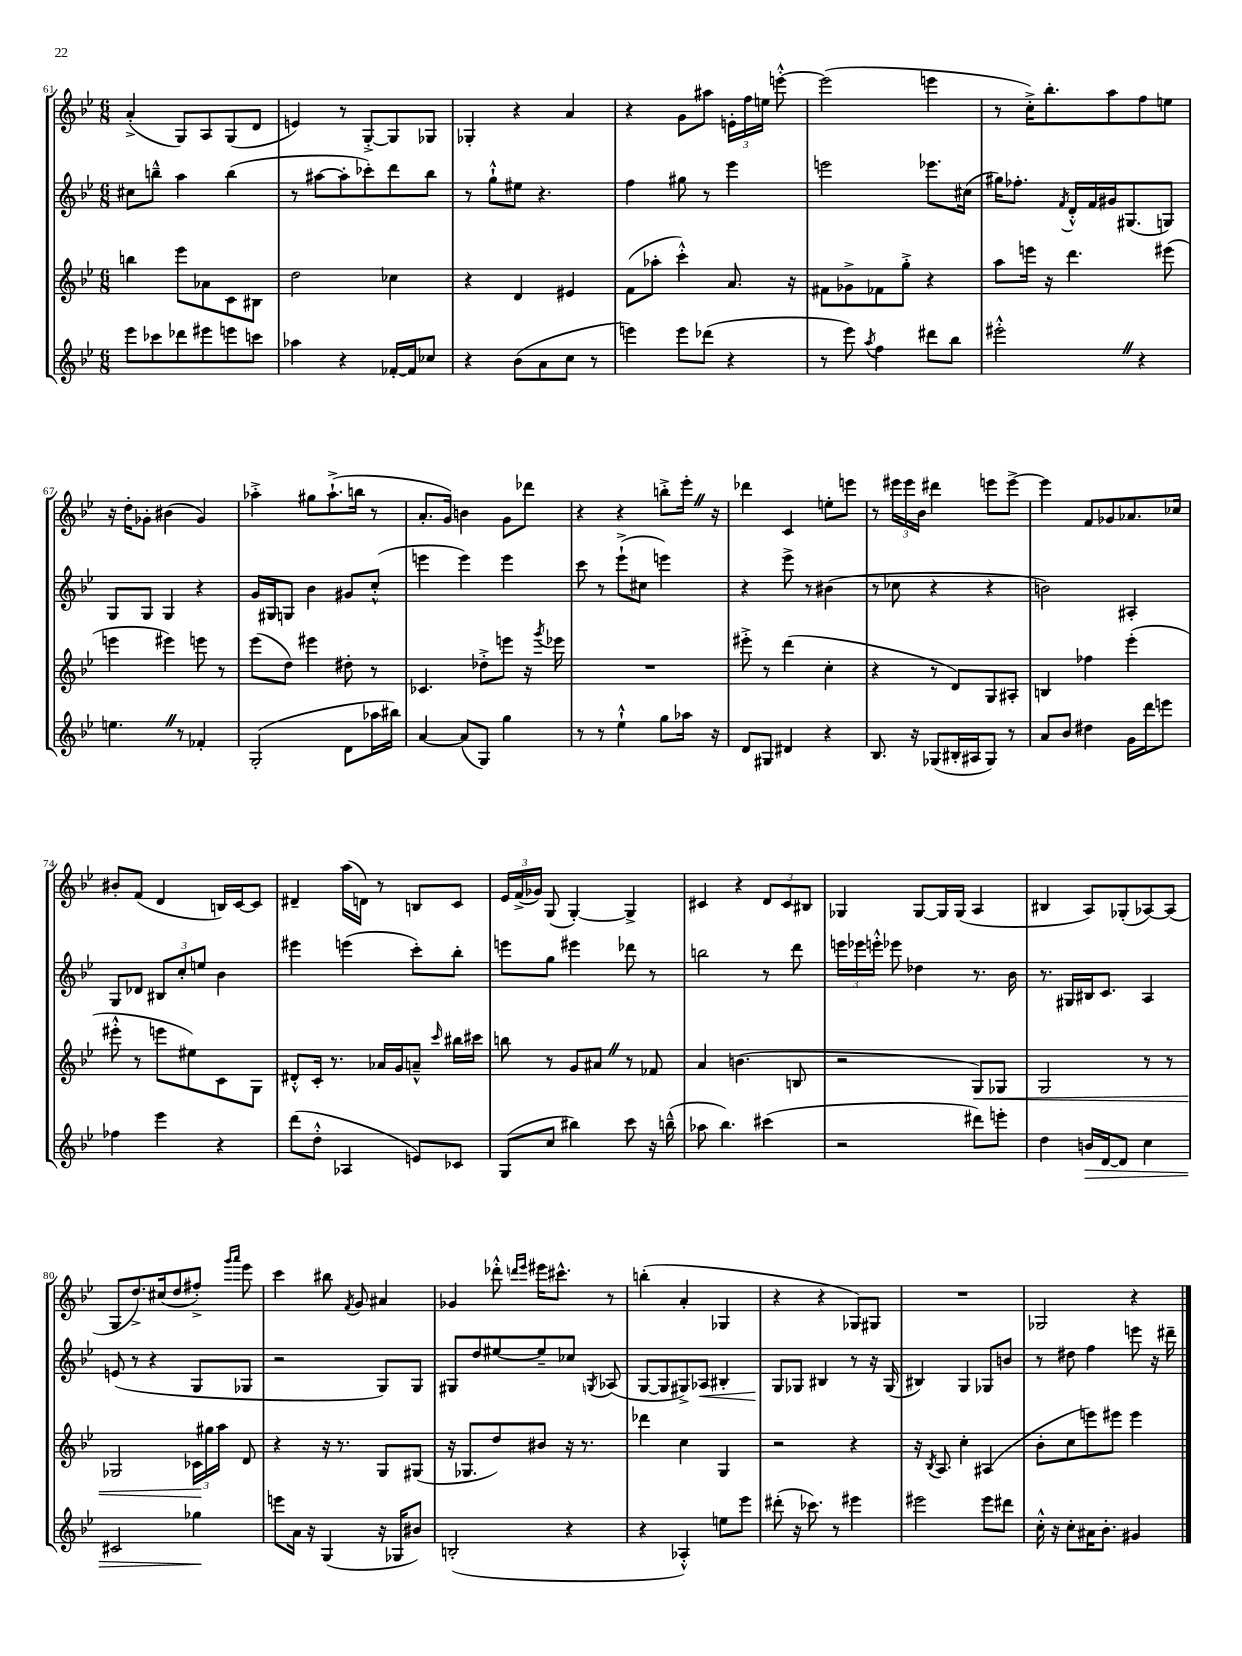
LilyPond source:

<<
\new StaffGroup <<
\new Staff = "s0" {
    \clef treble \key bes \major \numericTimeSignature \time 6/8
    \autoBeamOff a'4-.->( g8[) a8 g8( d'8] |
    e'4) r8 g8[~-.-> g8 ges8] |
    ges4-. r4 a'4 |
    r4 g'8[ ais''8] \tuplet 3/2 { e'16[-. f''16 e''16] } e'''8~-.-^ |
    e'''2( e'''4 |
    r8 c''16[-.->) bes''8.-. a''8 f''8 e''8] |
    r16 d''16[-. ges'8]-. bis'4( ges'4) |
    aes''4-.-> gis''8[ aes''8.-!->( b''16] r8 |
    a'8.[-. g'16]) b'4 g'8[ des'''8] |
    r4 r4 b''8[-.-> ees'''16]-. \once \override BreathingSign.text = \markup { \musicglyph "scripts.caesura.straight" } \breathe r16 |
    des'''4 c'4 e''8[-. e'''8] |
    r8 \tuplet 3/2 { eis'''16[ eis'''16 bes'16] } dis'''4 e'''8[ e'''8]~-> |
    e'''4 f'8[ ges'8 aes'8. ces''16] |
    bis'8[-. f'8]( d'4 b16[) c'16~ c'8] |
    dis'4-- a''16[( d'16]) r8 b8[ c'8] |
    \tuplet 3/2 { ees'16[ f'16->( ges'16]) } g8( g4~-.) g4-> |
    cis'4 r4 \tuplet 3/2 { d'8[ cis'8 bis8] } |
    ges4 ges8[~ ges16 ges16]( a4 |
    bis4 a8[) ges8-.( aes8~) aes8]( |
    g8[ d''8.->) cis''16( d''8 fis''8]-.->) \grace { g'''16[ a'''16] } ees'''8 |
    c'''4 bis''8 \acciaccatura { f'8 } g'8 ais'4 |
    ges'4 des'''8-.-^ \grace { d'''16[ ees'''16] } eis'''16[ cis'''8.]-^ r8 |
    b''4-.( a'4-. ges4 |
    r4 r4 ges8[) gis8] |
    R2. |
    ges2 r4 \bar "|." |
}
\new Staff = "s1" {
    \clef treble \key bes \major \numericTimeSignature \time 6/8
    \autoBeamOff cis''8[ b''8]---^ a''4 b''4( |
    r8 ais''8[~ ais''8-. ces'''8-.) d'''8 bes''8] |
    r8 g''8[-!-^ eis''8] r4. |
    f''4 gis''8 r8 ees'''4 |
    e'''2 ees'''8.[ cis''16]( |
    gis''16[) fes''8.]-. \acciaccatura { f'8 } d'16[-.-^ f'16 gis'16 gis8.( g8]) |
    g8[ g8] g4 r4 |
    g'16[ gis16 g8] bes'4 gis'8[ c''8]-.-^( |
    e'''4 e'''4) e'''4 |
    c'''8 r8 ees'''8[-!->( cis''8] e'''4) |
    r4 ees'''8-> r8 bis'4( |
    r8 ces''8 r4 r4 |
    b'2) ais4-. |
    g8[ des'8] \tuplet 3/2 { bis8[ c''8-. e''8] } bes'4 |
    eis'''4 e'''4( c'''8[-.) bes''8]-. |
    e'''8[ g''8] eis'''4 des'''8 r8 |
    b''2 r8 d'''8 |
    \tuplet 3/2 { e'''16[ ees'''16 e'''16]-.-^ } ees'''8 des''4 r8. bes'16 |
    r8. gis16[ bis16 c'8.] a4 |
    e'8( r8 r4 g8[ ges8] |
    r2 g8[) g8] |
    gis8[ d''8 eis''8~ eis''8-- ces''8] \acciaccatura { g8 } aes8( |
    g8[~ g8 gis8->) aes8]\< bis4-. |
    g8[\! ges8] bis4 r8 r16 ges16( |
    bis4) g4 ges8[ b'8] |
    r8 dis''8 f''4 e'''8 r16 dis'''16-- \bar "|." |
}
\new Staff = "s2" {
    \clef treble \key bes \major \numericTimeSignature \time 6/8
    \autoBeamOff b''4 ees'''8[ aes'8 c'8 bis8] |
    d''2 ces''4 |
    r4 d'4 eis'4 |
    f'8[( aes''8]-. c'''4-.-^) a'8. r16 |
    fis'8[ ges'8-> fes'8 g''8]-.-> r4 |
    a''8[ e'''16] r16 d'''4. eis'''8( |
    e'''4 eis'''4) e'''8 r8 |
    ees'''8[( d''8]) eis'''4 dis''8-. r8 |
    ces'4. des''8[-.-> e'''8] r16 \acciaccatura { g'''8 } ees'''16 |
    R2. |
    eis'''8-.-> r8 d'''4( c''4-. |
    r4 r8 d'8[) g8 ais8]-. |
    b4 fes''4 ees'''4-.( |
    eis'''8-.-^ r8 e'''8[ eis''8) c'8 g8] |
    dis'8[-.-^ c'16]-. r8. aes'16[ g'16 a'8]---^ \grace { c'''16 } bis''16[ cis'''16] |
    b''8 r8 g'8[ ais'8] \once \override BreathingSign.text = \markup { \musicglyph "scripts.caesura.straight" } \breathe r8 fes'8 |
    a'4 b'4.( b8 |
    r2 g8[\<) ges8] |
    g2 r8 r8 |
    ges2 \tuplet 3/2 { ces'16[\! gis''16 a''16] } d'8 |
    r4 r16 r8. g8[ gis8]( |
    r16 ges8.[ d''8) bis'8] r16 r8. |
    des'''4 c''4 g4 |
    r2 r4 |
    r16 \acciaccatura { bes8 } a8. c''4-. ais4( |
    bes'8[-. c''8 e'''8) eis'''8] eis'''4 \bar "|." |
}
\new Staff = "s3" {
    \clef treble \key bes \major \numericTimeSignature \time 6/8
    \autoBeamOff ees'''8[ ces'''8 des'''8 eis'''8 e'''8 c'''8] |
    aes''4 r4 fes'16[~-. fes'16 ces''8] |
    r4 bes'8[( a'8 c''8] r8 |
    e'''4) e'''8[ des'''8]( r4 |
    r8 ees'''8) \acciaccatura { a''8 } f''4 dis'''8[ bes''8] |
    eis'''2-.-^ \once \override BreathingSign.text = \markup { \musicglyph "scripts.caesura.straight" } \breathe r4 |
    e''4. \once \override BreathingSign.text = \markup { \musicglyph "scripts.caesura.straight" } \breathe r8 fes'4-. |
    g2-.( d'8[ aes''16 bis''16]) |
    a'4~ a'8[( g8]) g''4 |
    r8 r8 ees''4-!-^ g''8[ aes''16] r16 |
    d'8[ gis8] dis'4 r4 |
    bes8. r16 ges8[( bis16-. ais16 ges8]) r8 |
    a'8[ bes'8] dis''4 g'16[ d'''16 e'''8] |
    fes''4 ees'''4 r4 |
    d'''8[( d''8]-.-^ aes4 e'8[) ces'8] |
    g8[( c''8] bis''4) c'''8 r16 b''16---^( |
    aes''8 bes''4.) cis'''4( |
    r2 dis'''8[) e'''8]-. |
    d''4 b'16[\> d'16~ d'8] c''4 |
    cis'2 ges''4\! |
    e'''8[ a'16] r16 g4( r16 ges16[ bis'8]) |
    b2-.( r4 |
    r4 aes4-.-^) e''8[ ees'''8] |
    dis'''8-.( r16 ces'''8.) r8 eis'''4 |
    eis'''2 eis'''8[ dis'''8] |
    c''16-.-^ r16 c''8[-. ais'16 bes'8.]-. gis'4 \bar "|." |
}
>>
>>
\layout { \context { \Score currentBarNumber = #61 } }
